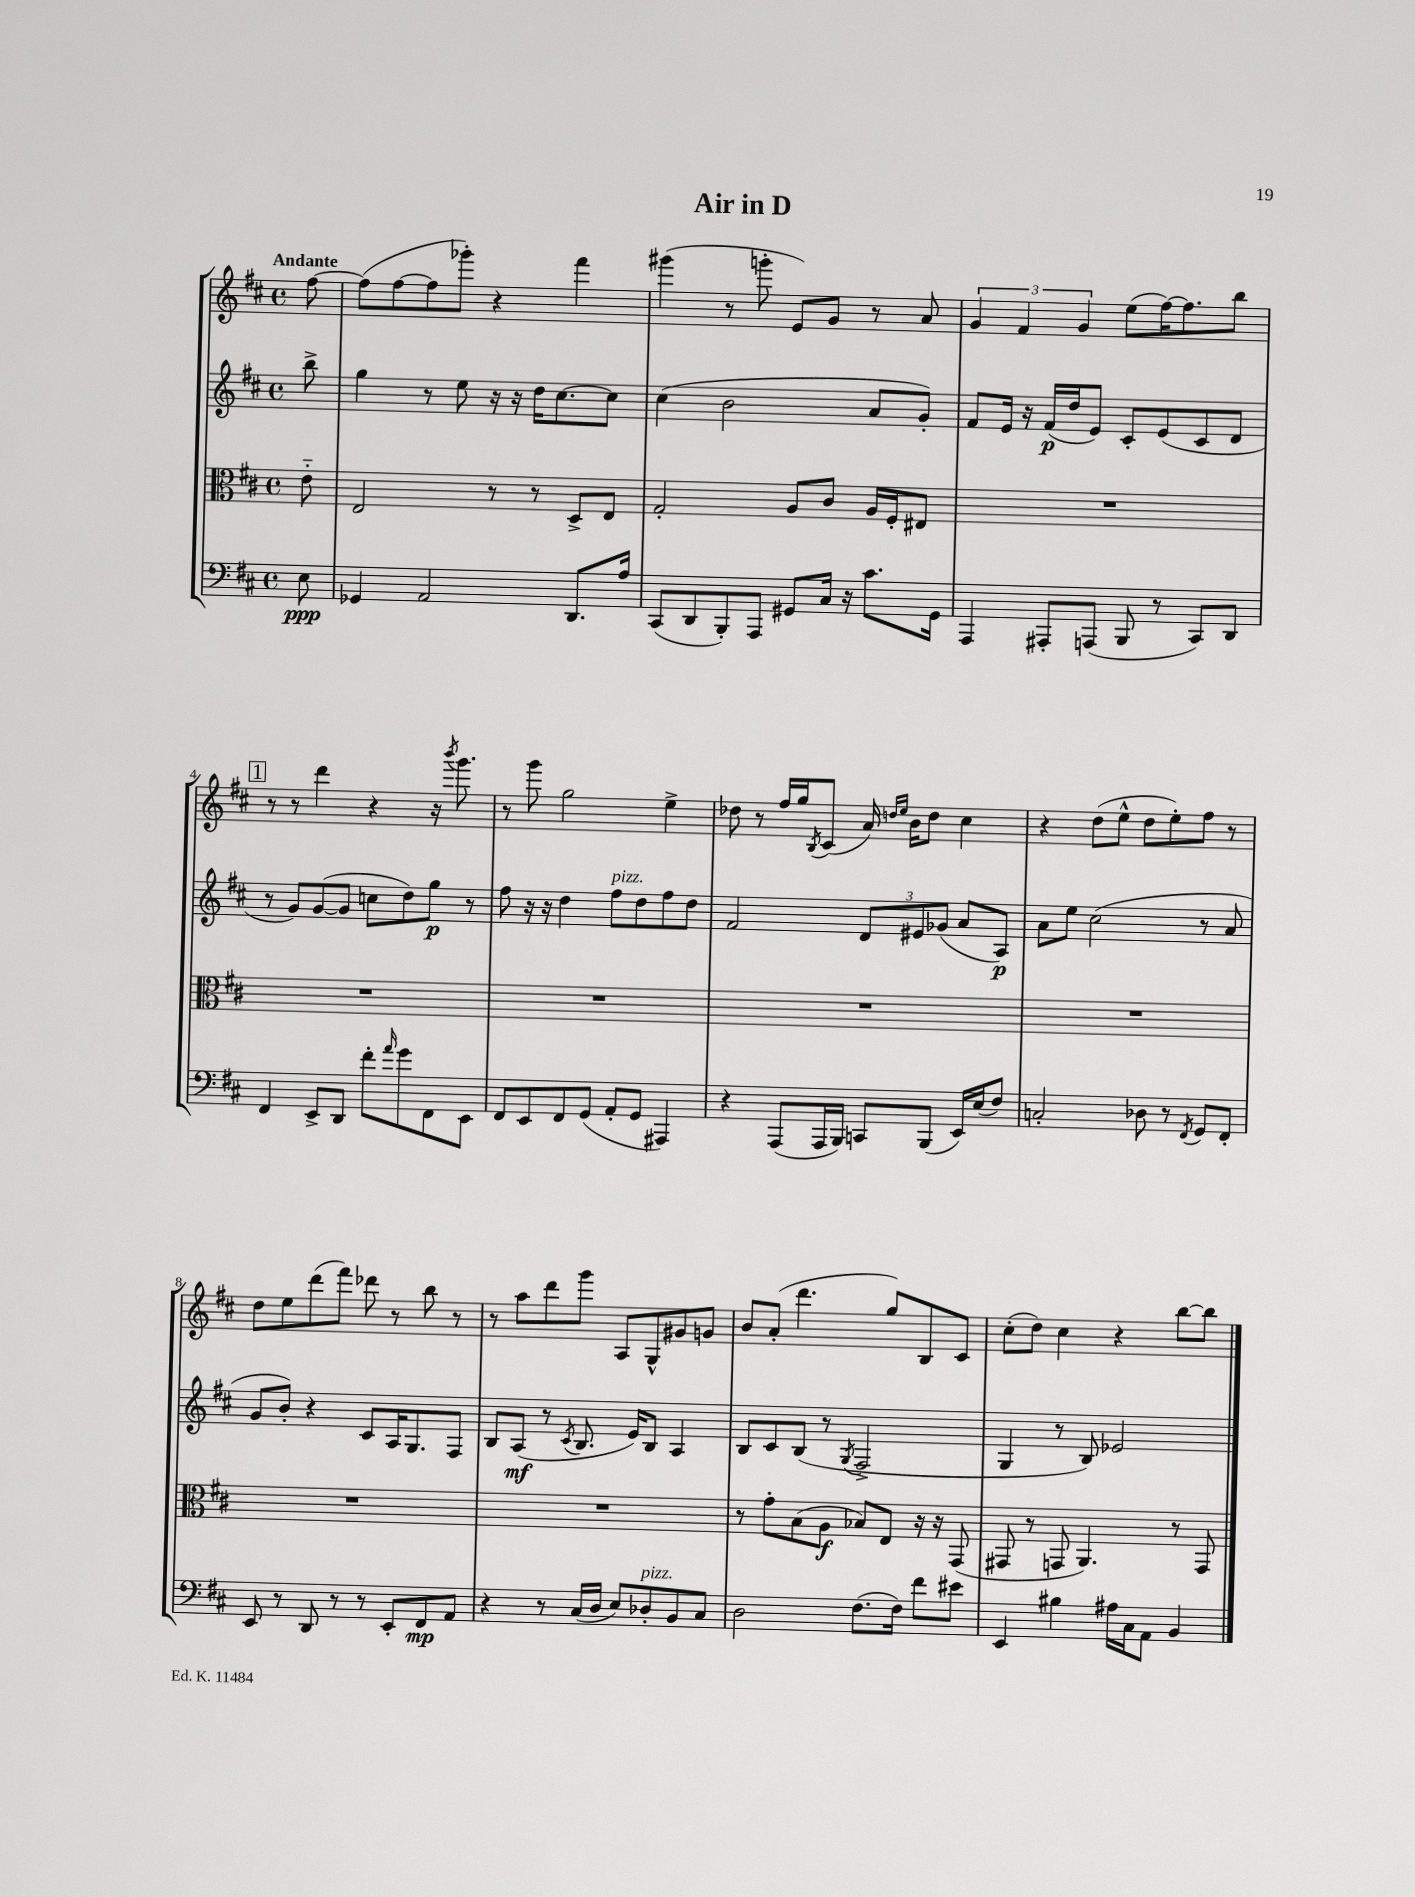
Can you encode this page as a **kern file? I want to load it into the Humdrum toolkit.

**kern	**dynam	**kern	**dynam	**kern	**dynam	**kern
*part4	*part4	*part3	*part3	*part2	*part2	*part1
*staff4	*staff4	*staff3	*staff3	*staff2	*staff2	*staff1
*clefF4	*	*clefC3	*	*clefG2	*	*clefG2
*k[f#c#]	*	*k[f#c#]	*	*k[f#c#]	*	*k[f#c#]
*M4/4	*	*M4/4	*	*M4/4	*	*M4/4
*met(c)	*	*met(c)	*	*met(c)	*	*met(c)
=	=	=	=	=	=	=
!	!	!	!	!	!	!LO:TX:a:B:t=Andante
8E\	ppp	8e\	.	8bb^\	.	[8ff#\
=1	=1	=1	=1	=1	=1	=1
4GG-X/	.	2E/	.	4gg\	.	(8ff#\L]
.	.	.	.	.	.	[8ff#\
2AA/	.	.	.	8r	.	8ff#\]
.	.	.	.	8ee\	.	8ggg-X'\J)
.	.	8r	.	16r	.	4r
.	.	.	.	16r	.	.
.	.	8r	.	16dd\KL	.	.
.	.	.	.	[8.cc#\	.	.
8.DD/L	.	8D^/L	.	.	.	4fff#\
.	.	8E/J	.	8cc#\J]	.	.
16A/Jk	.	.	.	.	.	.
=2	=2	=2	=2	=2	=2	=2
(8CC#/L	.	2G'/	.	(4cc#\	.	(4ggg#X\
8DD/	.	.	.	.	.	.
8BBB'/)	.	.	.	2b\	.	8r
8AAA/J	.	.	.	.	.	8gggn'\
8GG#X/L	.	8A/L	.	.	.	8e/L)
16C#/Jk	.	8c#/J	.	.	.	8g/J
16r	.	.	.	.	.	.
8.c#\L	.	16A/LL	.	8a/L	.	8r
.	.	16F#'/J	.	.	.	.
.	.	8E#X/J	.	8g'/J)	.	8a/
16GG#\Jk	.	.	.	.	.	.
=3	=3	=3	=3	=3	=3	=3
4AAA/	.	1r	.	8f#/L	.	6g/
.	.	.	.	16e/Jk	.	.
.	.	.	.	.	.	6f#/
.	.	.	.	16r	.	.
8AAA#X'/L	.	.	.	(16f#/LL	p	.
.	.	.	.	16dd/J	.	.
.	.	.	.	.	.	6g/
(8AAAn/J	.	.	.	8e/J)	.	.
8BBB/	.	.	.	8c#'/L	.	(8ee\L
8r	.	.	.	(8e/	.	[16ff#\K)
.	.	.	.	.	.	8.ff#\]
8CC#/L)	.	.	.	8c#/	.	.
8DD/J	.	.	.	8d/J	.	8bb\J
!!LO:LB:g=z
!!LO:REH:place=s1:t=1
=4	=4	=4	=4	=4	=4	=4
4FF#/	.	1r	.	8r	.	8r
.	.	.	.	8g/L)	.	8r
8EE^/L	.	.	.	([8g/	.	4ddd\
8DD/J	.	.	.	8g/J]	.	.
8f#'\L	.	.	.	8ccn\L	.	4r
16qqa/	.	.	.	.	.	.
8g\	.	.	.	8dd\)	.	.
8FF#\	.	.	.	8gg\J	p	16r
.	.	.	.	.	.	8qbbb/
.	.	.	.	.	.	8.ggg\
8EE\J	.	.	.	8r	.	.
=5	=5	=5	=5	=5	=5	=5
8FF#/L	.	1r	.	8ff#\	.	8r
8EE/	.	.	.	16r	.	8ggg\
.	.	.	.	16r	.	.
8FF#/	.	.	.	4dd\	.	2gg\
(8GG/J	.	.	.	.	.	.
!	!	!	!	!LO:TX:a:i:t=pizz.	!	!
8AA'/L	.	.	.	8ff#\L	.	.
8GG/J	.	.	.	8dd\	.	.
4AAA#X/)	.	.	.	8ff#\	.	4ee^\
.	.	.	.	8dd\J	.	.
=6	=6	=6	=6	=6	=6	=6
4r	.	1r	.	2f#/	.	8dd-X\
.	.	.	.	.	.	8r
(8AAA/L	.	.	.	.	.	16ff#/LL
.	.	.	.	.	.	16gg/J
.	.	.	.	.	.	8qB/
16AAA/L	.	.	.	.	.	(8c#/J
16BBB/JJ)	.	.	.	.	.	.
8CCn/L	.	.	.	12d/L	.	16a/)
.	.	.	.	.	.	16qqddn/LL
.	.	.	.	.	.	16qqee/JJ
.	.	.	.	.	.	16b\KL
.	.	.	.	12e#X/	.	.
(8BBB/J	.	.	.	.	.	8dd\J
.	.	.	.	(12g-X/J	.	.
16EE/LL)	.	.	.	8a/L	.	4cc#\
(16E/J	.	.	.	.	.	.
8F#/J)	.	.	.	8A/J)	p	.
=7	=7	=7	=7	=7	=7	=7
2Cn'/	.	1r	.	8a\L	.	4r
.	.	.	.	8ee\J	.	.
.	.	.	.	(2cc#\	.	(8dd\L
.	.	.	.	.	.	8ee^^\J
8D-X\	.	.	.	.	.	8dd\L
8r	.	.	.	.	.	8ee'\)
8qFF#/	.	.	.	.	.	.
8GG/L	.	.	.	8r	.	8ff#\J
8FF#'/J	.	.	.	8a/	.	8r
!!LO:LB:g=z
=8	=8	=8	=8	=8	=8	=8
8EE/	.	1r	.	8g/L	.	8dd\L
8r	.	.	.	8b'/J)	.	8ee\
8DD/	.	.	.	4r	.	(8ddd\
8r	.	.	.	.	.	8fff#\J)
8r	.	.	.	8c#/L	.	8ddd-X\
8EE'/L	.	.	.	16A/K	.	8r
.	.	.	.	8.G/	.	.
8FF#/	mp	.	.	.	.	8bb\
8AA/J	.	.	.	8F#/J	.	8r
=9	=9	=9	=9	=9	=9	=9
4r	.	1r	.	8B/L	.	8r
.	.	.	.	(8A/J	mf	8aa\L
8r	.	.	.	8r	.	8ddd\
.	.	.	.	8qc#/	.	.
(16C#/LL	.	.	.	8.B/	.	8ggg\J
16D/JJ	.	.	.	.	.	.
8E/L)	.	.	.	.	.	8A/L
.	.	.	.	16e/KL)	.	.
!LO:TX:a:i:t=pizz.	!	!	!	!	!	!
8D-X'/	.	.	.	8B/J	.	8G^^/
8BB/	.	.	.	4A/	.	8g#X/
8C#/J	.	.	.	.	.	8gn/J
=10	=10	=10	=10	=10	=10	=10
2D\	.	8r	.	8B/L	.	8b/L
.	.	8g'\L	.	8c#/	.	(8a'/J
.	.	(8B\	.	(8B/J	.	4.ddd\
.	.	8A\J	f	8r	.	.
.	.	.	.	8qG/	.	.
(8.F#\L	.	8B-X/L)	.	2F#^/	.	.
.	.	8E/J	.	.	.	8gg/L)
16F#\Jk)	.	.	.	.	.	.
8f#\L	.	16r	.	.	.	8B/
.	.	16r	.	.	.	.
8e#X\J	.	(8GG/	.	.	.	8c#/J
=11	=11	=11	=11	=11	=11	=11
4EE/	.	8GG#X/	.	4G/	.	(8cc#'\L
.	.	8r	.	.	.	8dd\J)
4B#X\	.	8GGn/	.	8r	.	4cc#\
.	.	4.AA/)	.	8B/)	.	.
16A#X\LL	.	.	.	2e-X/	.	4r
16C#\J	.	.	.	.	.	.
8AA\J	.	.	.	.	.	.
4BB/	.	8r	.	.	.	[8bb\L
.	.	8GG/	.	.	.	8bb\J]
==	==	==	==	==	==	==
*-	*-	*-	*-	*-	*-	*-
